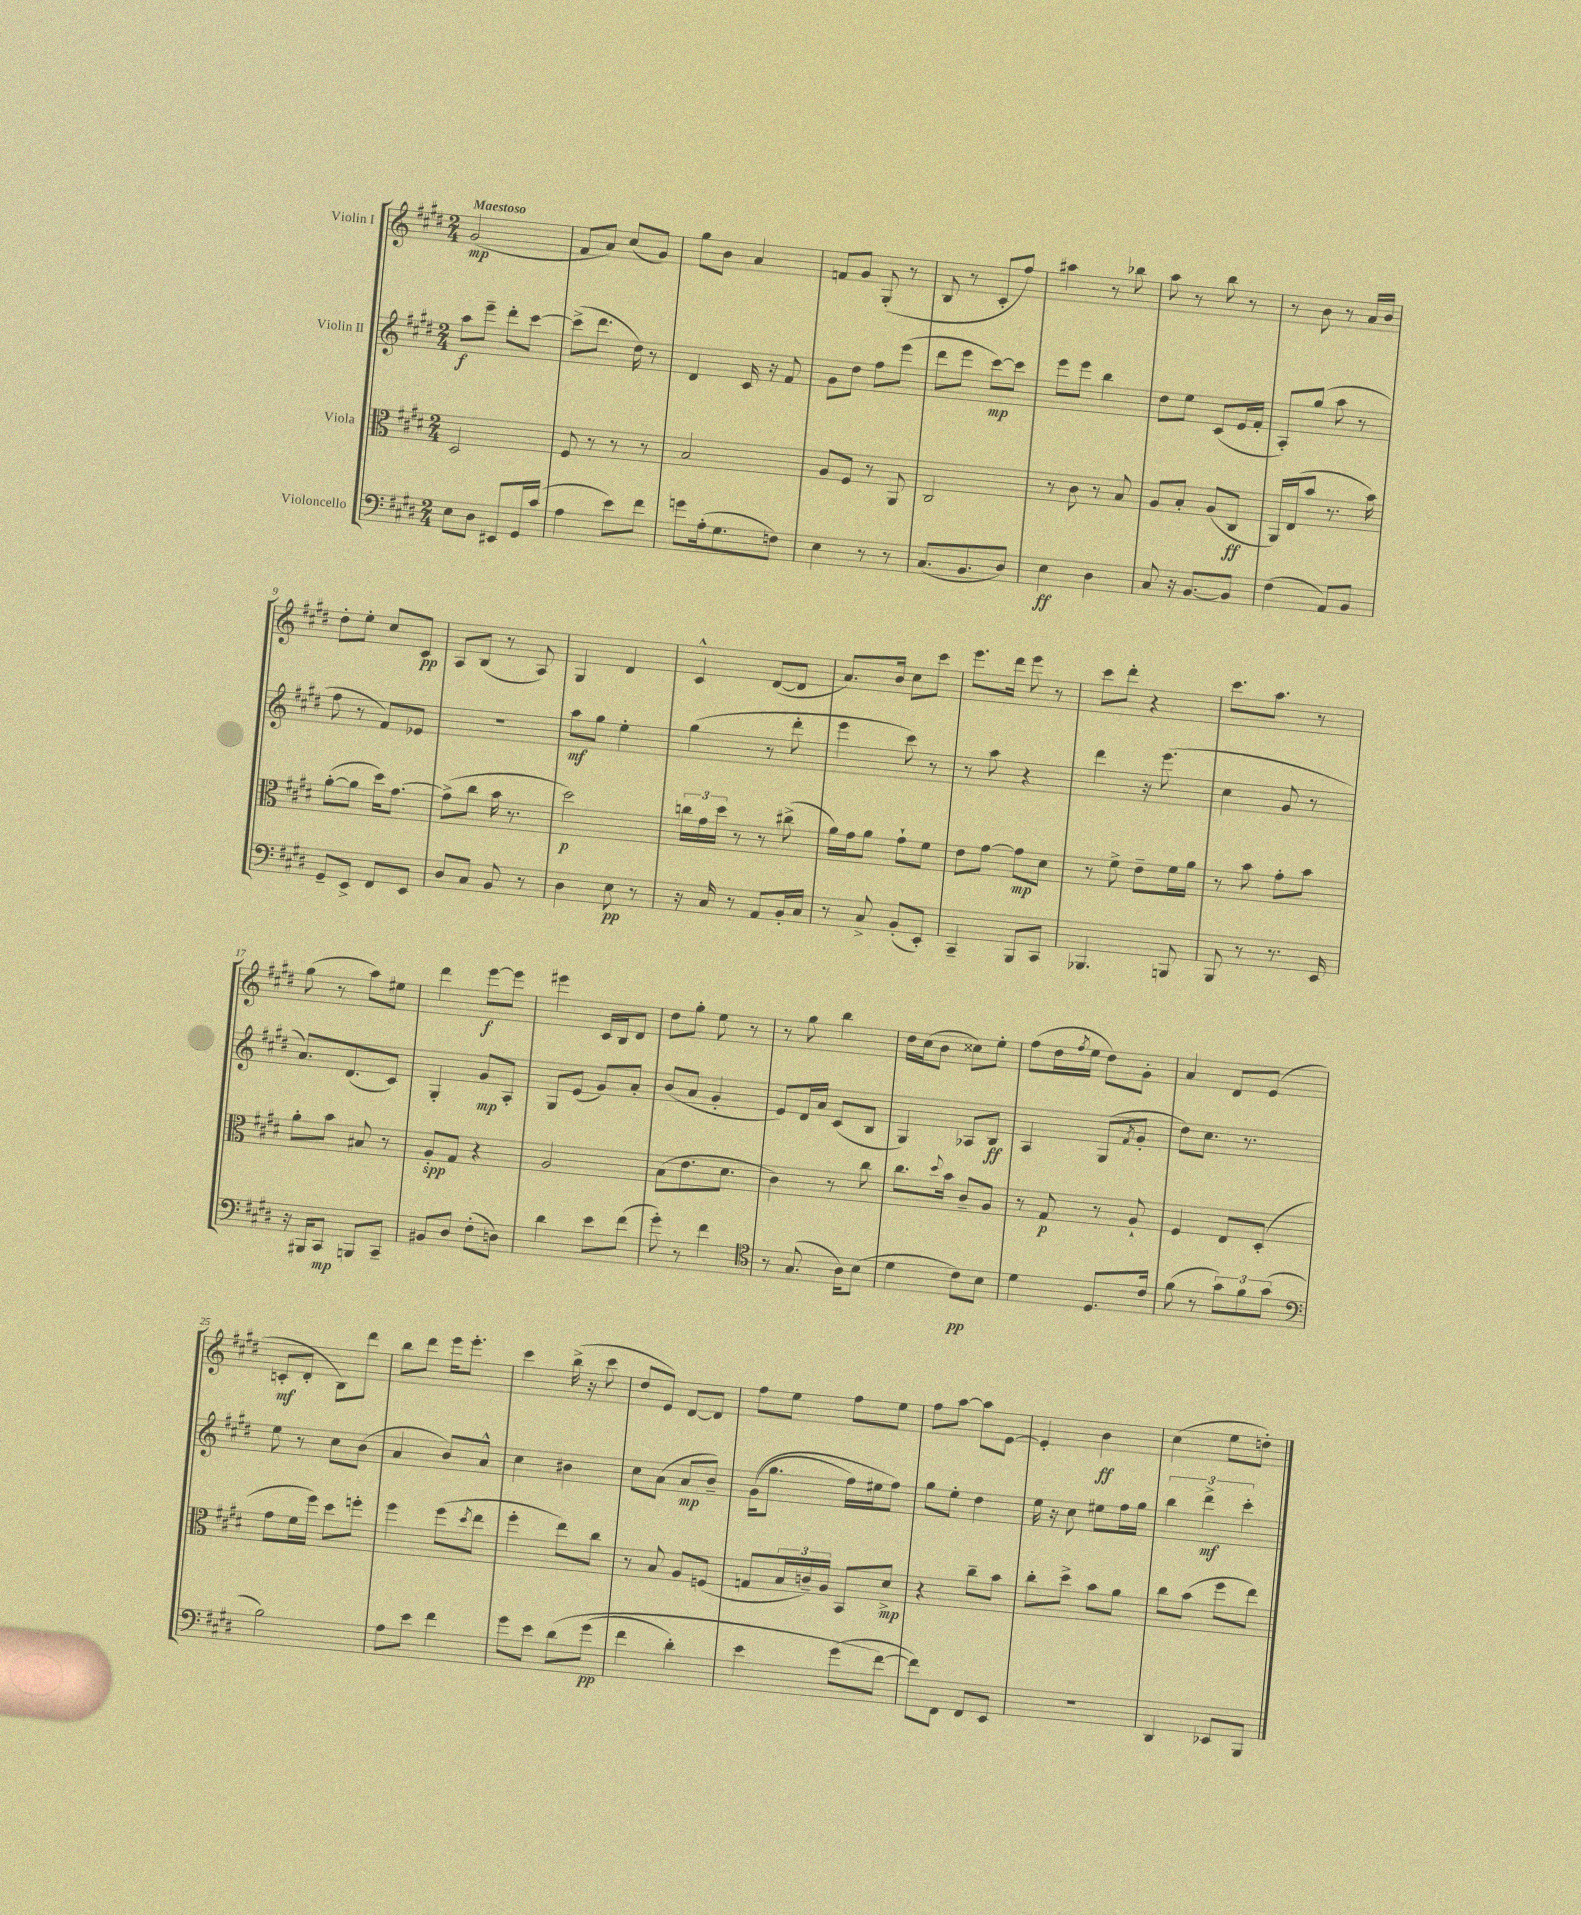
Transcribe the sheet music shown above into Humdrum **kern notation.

**kern	**kern	**kern	**kern
*staff4	*staff3	*staff2	*staff1
*clefF4	*clefC3	*clefG2	*clefG2
*k[f#c#g#d#]	*k[f#c#g#d#]	*k[f#c#g#d#]	*k[f#c#g#d#]
*M2/4	*M2/4	*M2/4	*M2/4
8E	2D#	8aa	(2g#
8D#	.	8eee~	.
8EE#	.	8ddd#'	.
16GG#	.	[8ccc#	.
(16c#	.	.	.
=	=	=	=
4A	8F#	(8ccc#^]	8f#
.	8r	8.ddd#	8a)
8e)	8r	.	(8cc#
.	.	16dd#)	.
8f#	8r	8r	8g#)
=	=	=	=
8g	2B	4d#	8gg#
(16A'	.	.	8b
8.G#	.	.	.
.	.	16c#	4a
.	.	16r	.
8F)	.	8f#	.
=	=	=	=
4E	8A	8g#	8f
.	8F#	8dd#	8g#
8r	8r	8ff#	(8G#'
8r	8AA	(8eee	8r
=	=	=	=
(8.C#	2C#	8ddd#	8B
.	.	8eee	8r
8.BB	.	.	.
.	.	[8ccc#)	8c#'
8D#)	.	8ccc#]	8ff#)
=	=	=	=
4E	8r	8eee	4aa#
.	8c#	8eee	.
4D#	8r	4bb	8r
.	8B	.	8bb-
=	=	=	=
8C#	8A	8dd#	8aa
16r	8B'	8ee	8r
[8.BB	.	.	.
.	(8A	(8c#	8bb
8BB]	8C#	16e	8r
.	.	16f#'	.
=	=	=	=
(4F#	16AA)	8A')	8r
.	(16E	.	.
.	8b	(8gg#	8b
8AA)	8.r	8aa	8r
8BB	.	8r	16a
.	16b)	.	16b
=	=	=	=
8GG#~	([8a'	8ff#	8dd#'
8EE^	8a]	8r	8ee'
8FF#	16dd#)	8f#)	8cc#
.	[8.g#	.	.
8EE	.	8e-	8c#
=	=	=	=
8D#	(8g#^]	2r	8A
8C#	8cc#	.	(8B
8BB	16b	.	8r
.	8.r	.	.
8r	.	.	8A)
=	=	=	=
4D#	2dd#)	8aa	4G#
.	.	8gg#	.
8E	.	4ee'	4d#
8r	.	.	.
=	=	=	=
16r	24cc	(4gg#	4c#^^
.	24g#	.	.
16C#	.	.	.
.	24dd#	.	.
8r	8r	.	.
8AA	8r	8r	([8d#
16BB'	(8cc#^	8ddd#'	8d#]
16C#	.	.	.
=	=	=	=
8r	16a)	4eee	8.a)
.	16g#	.	.
8C#^	8a	.	.
.	.	.	16b
(8BB'	8g#`	8ccc#)	8cc#
8EE')	8f#	8r	8ccc#
=	=	=	=
4CC#~	8e	8r	8.eee
.	[8g#	8aa	.
.	.	.	16ddd#
8BBB	8g#]	4r	8eee
8CC#	8d#	.	8r
=	=	=	=
4.BBB-	8r	4ddd#	8ccc#
.	8f#^	.	8ddd#'
.	8e~	16r	4r
.	.	(8.eee	.
8BBB	16f#	.	.
.	16a	.	.
=	=	=	=
8BBB	8r	4cc#	8.ccc#
8r	8b	.	.
.	.	.	8.aa
8.r	8g#'	8g#	.
.	8b	8r	8r
16EE	.	.	.
=	=	=	=
16r	8a'	8.a)	(8gg#
16BBB#	.	.	.
8CC#	8b	.	8r
.	.	(8.d#	.
8BBB	8B#	.	8aa)
8CC#~	8r	8c#)	8ee#
=	=	=	=
8BB#	8A'	4G#'	4ddd#
8D#	8G#	.	.
(8F#'	4r	8g#	[8eee
8D)	.	8A'	8eee]
=	=	=	=
4d#	2A	8G#	4eee#
.	.	(8e	.
8e	.	8g#)	16c#
.	.	.	16B
(8f#	.	8a'	8d#
=	=	=	=
8g#')	(8B	(8b	8dd#
8r	8.e	8a	8gg#'
4f#	.	4g#'	8ee
.	8.d#	.	.
.	.	.	8r
=	=	=	=
*clefC4	*	*	*
8r	4c#)	8e)	8r
(8.G#	.	16d#	8gg#
.	.	16a	.
.	8r	(8c#	4bb
16A)	.	.	.
(8B	8cc#	8B	.
=	=	=	=
4d#	8.cc#	4G#)	16dd#
.	.	.	(16cc#
.	.	.	8b
.	8qqdd#	.	.
.	16b	.	.
8c#)	8c#~	8A-	8cc##)
8B	8A	8B	8ee'
=	=	=	=
4d#	8r	4A	(8ff#
.	8G#	.	16dd#
.	.	.	8qff#
.	.	.	16ee
8.D#	8r	(8G#	8dd#)
.	.	8qf#	.
.	8A`	8g#'	8g#'
16c#	.	.	.
=	=	=	=
(8f#	4F#	8dd#)	4a
8r	.	8.cc#	.
12g#)	8E	.	8d#
.	.	8.r	.
12f#	.	.	.
.	(8D#'	.	(8e
(12g#	.	.	.
=	=	=	=
*clefF4	*	*	*
2B)	8g#	8ee	8c'
.	16f#	8r	8d#'
.	16ff#)	.	.
.	8dd#	8cc#	8B)
.	8ff'	(8b	8ddd#
=	=	=	=
8A	4ff#	4a	8bb
8e	.	.	8ddd#
4f#	(8ff#	8b)	16eee
.	.	.	8.eee'
.	8qdd#	.	.
.	8ee	8a^^	.
=	=	=	=
8g#	4ff#'	4cc#	4ccc#
8e	.	.	.
&(8d#	8ee)	4b#	(16bb^
.	.	.	16r
(8g#	8cc#	.	8ccc#
=	=	=	=
4f#	8r	8cc#	8dd#
.	8B	(8a	8e)
4d#')	8A	8a	[8d#
.	(8F	8b~)	8d#]
=	=	=	=
4e	8G	&((16g#	8ff#
.	.	8.gg#	.
.	24B	.	8ee
.	24c~)	.	.
.	24A	.	.
(8g#	8BB	16ff#)	8ff#
.	.	16ee#	.
[8f#&)	8d#^	8ff#&)	8ee
=	=	=	=
8f#])	4r	8gg#	8ff#
8FF#	.	8ee'	[8aa
8FF#	8cc#~	4dd#	8aa]
8EE	8b	.	[8e
=	=	=	=
2r	8cc#'	16ee	4e']
.	.	16r	.
.	8dd#^	8cc#	.
.	8b	8ee#	4b
.	8a	16ff#	.
.	.	16gg#	.
=	=	=	=
4DD#	8cc#	6bb	(4cc#
.	(8b	.	.
.	.	6ddd#^	.
8EE-	8ff#	.	8ee
.	.	6ccc#'	.
8BBB	8ee)	.	8dd')
==	==	==	==
*-	*-	*-	*-
